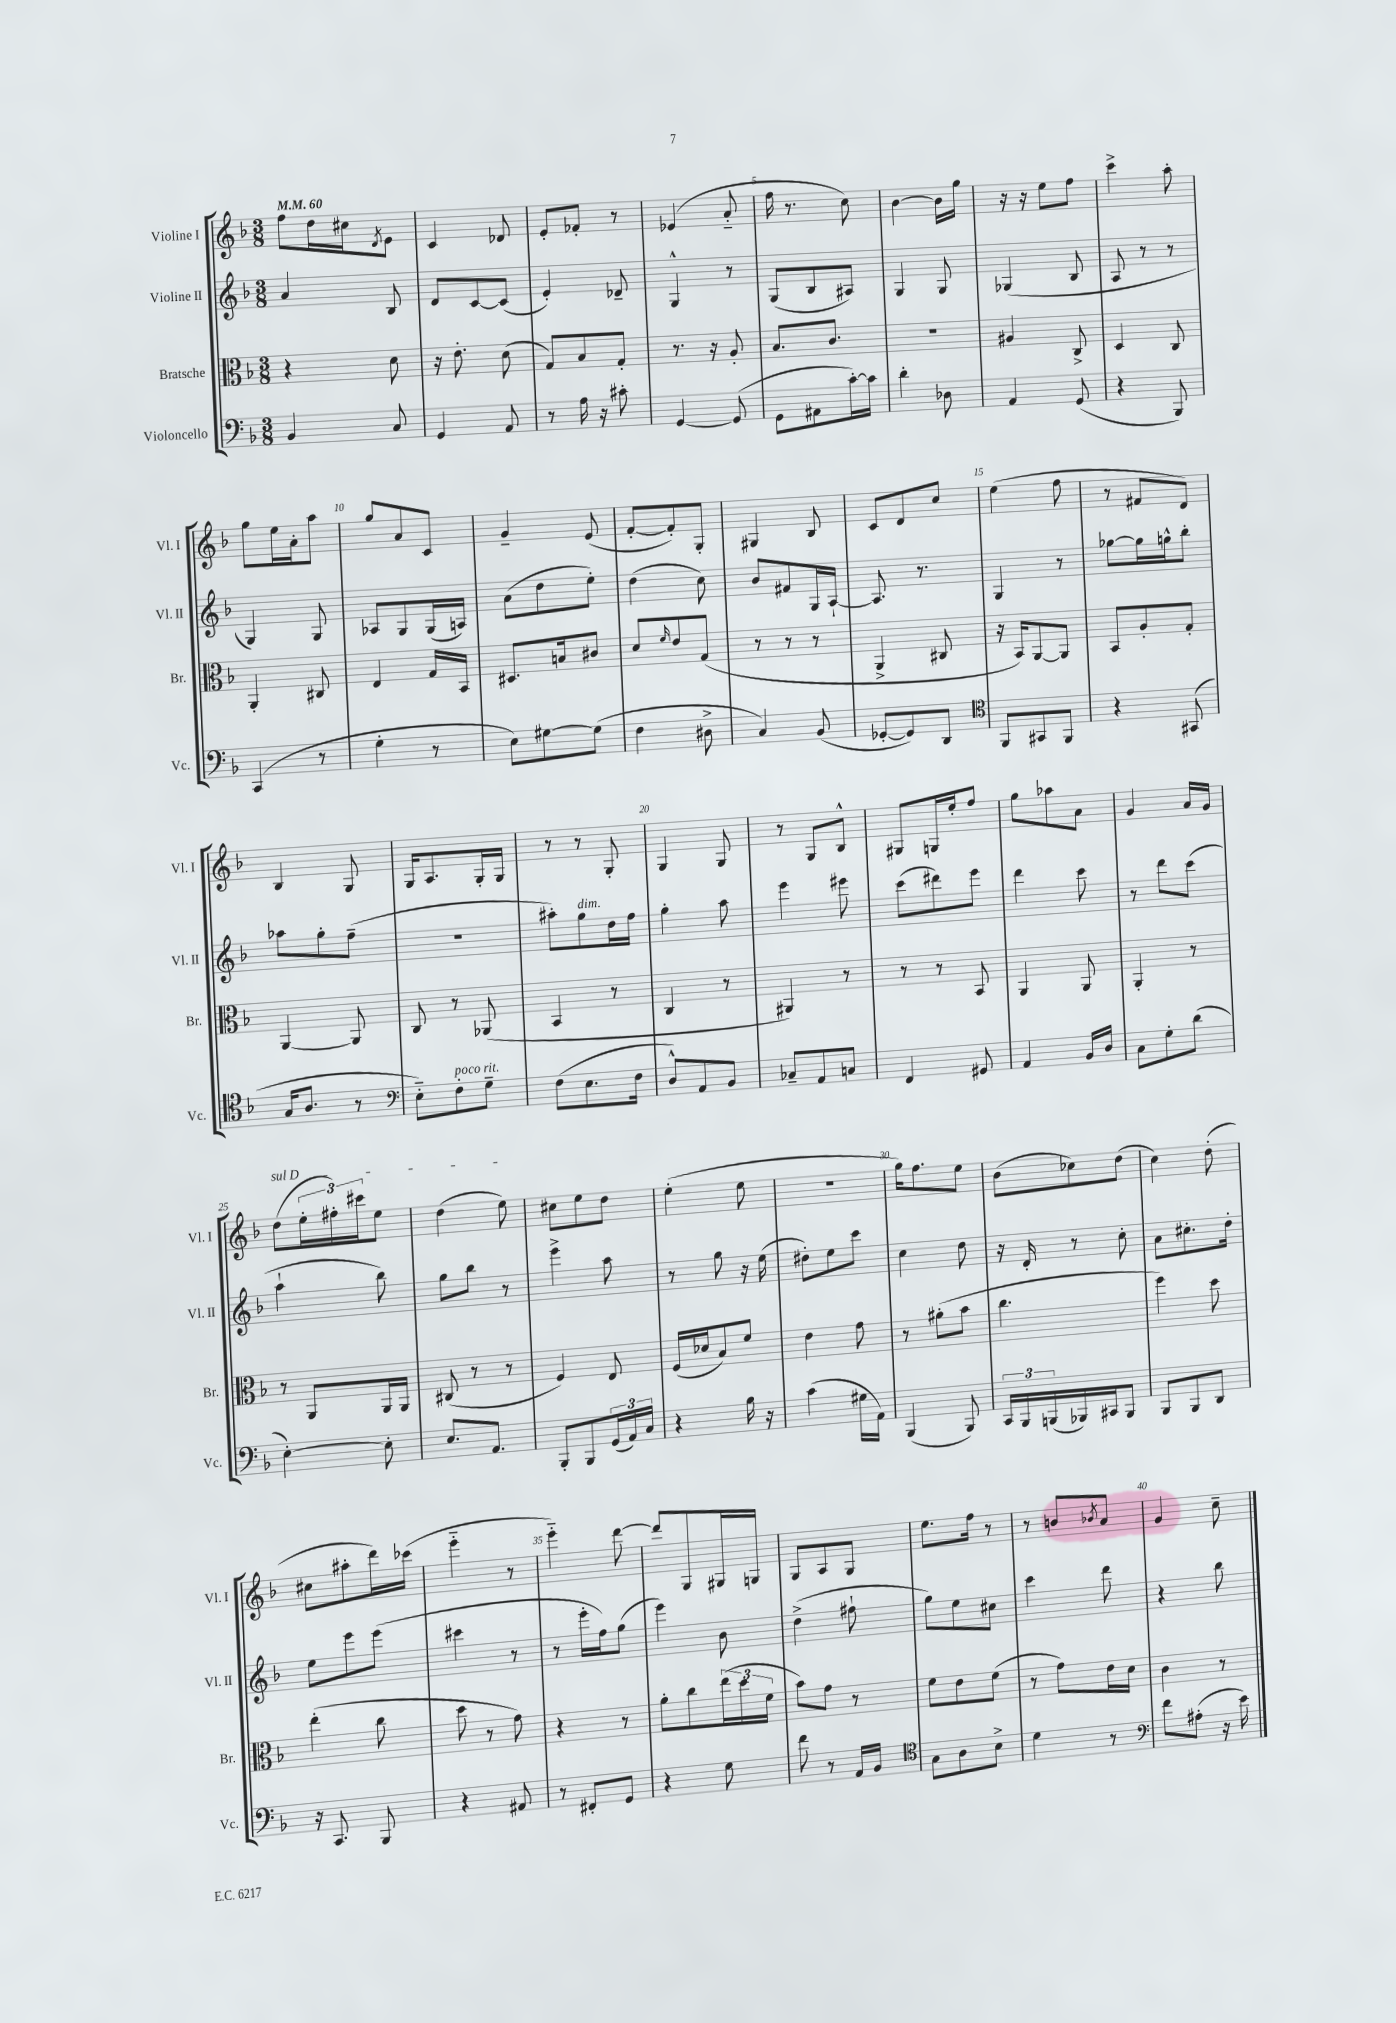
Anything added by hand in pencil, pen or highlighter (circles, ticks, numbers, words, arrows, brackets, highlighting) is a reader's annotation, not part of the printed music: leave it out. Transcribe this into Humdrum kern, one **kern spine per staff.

**kern	**kern	**kern	**kern
*staff4	*staff3	*staff2	*staff1
*clefF4	*clefC3	*clefG2	*clefG2
*k[b-]	*k[b-]	*k[b-]	*k[b-]
*M3/8	*M3/8	*M3/8	*M3/8
*MM60	*MM60	*MM60	*MM60
4BB-	4r	4a	8ff
.	.	.	16dd
.	.	.	16cc#
.	.	.	8qd
8C	8d	8B-	8e
=	=	=	=
4GG	16r	8d	4c
.	8.e'	.	.
.	.	[8c	.
8AA	(8d	(8c]	8d-
=	=	=	=
8r	8G)	4e')	8e'
16A	8B-	.	8f-'
16r	.	.	.
8c#'	8G'	8d-~	8r
=	=	=	=
[4GG	8.r	4G^^	(4e-
.	16r	.	.
(8GG]	8A'	8r	8a'~
=	=	=	=
8GG	8.B-	(8G	16ff
.	.	.	8.r
8AA#	.	8B-	.
.	8.c	.	.
[16c')	.	8A#)	8cc)
16c]	.	.	.
=	=	=	=
4d'	4.r	4G	[4b-
8D-	.	8G	16b-]
.	.	.	16gg
=	=	=	=
4AA	4A#	(4G-	16r
.	.	.	16r
.	.	.	8ee
(8GG	8C^	8B-	8ff
=	=	=	=
4r	4D	8A	4ccc^
.	.	8r	.
8BBB-)	8C	8r	8aa'
=	=	=	=
(4CC	4AA'	4G)	8gg
.	.	.	16ee
.	.	.	16a'
8r	8C#	8G	8aa
=	=	=	=
4G'	4E	8A-	8gg
.	.	8G	8a
8r	16G	(16G	8c
.	16BB-	16A)	.
=	=	=	=
8E)	8.D#	(8a	4g~
[8G#	.	8dd	.
.	16B	.	.
(8G#]	8c#	8ee')	(8e
=	=	=	=
4F	8d	(4dd	[8f'
.	16qqf	.	.
.	8e	.	8f'])
8D#^	(8G	8cc)	8G'
=	=	=	=
4C)	8r	8b-	4G#
.	8r	8f#	.
(8BB-	8r	16G	8B-
.	.	[16A`	.
=	=	=	=
[8GG-'	4AA^	8.A]	8c
8GG-])	.	.	8d
.	.	8.r	.
8DD	8C#	.	8cc
=	=	=	=
*clefC4	*	*	*
8FF	16r	4G	(4ee
.	16BB-)	.	.
8GG#	[8AA	.	.
8FF	8AA]	8r	8ff
=	=	=	=
4r	8BB-	[8gg-	8r
.	8A'	16gg-]	8f#
.	.	16gg^^	.
(8GG#	8G'	8bb-'	8d)
=	=	=	=
16G	[4AA	8aa-	4B-
8.A	.	.	.
.	.	8gg'	.
8r	8AA]	(8ff~	8G
=	=	=	=
*clefF4	*	*	*
8E'~)	8C	4.r	16G
.	.	.	8.A
8F'	8r	.	.
8G~	(8AA-	.	16G'
.	.	.	16G
=	=	=	=
(8F	4BB-	8aa#')	8r
8.E	.	8gg	8r
.	8r	16dd	8G'
16F	.	16ff	.
=	=	=	=
8D^^)	4C	4gg'	4G
8AA	.	.	.
8BB-	8r	8aa	8G
=	=	=	=
8C-~	4AA#)	4eee	8r
8AA	.	.	8G
8C	8r	8eee#	8B-^^
=	=	=	=
4FF	8r	(8ccc	8G#
.	8r	8ddd#)	16G
.	.	.	16ee'
8GG#	8BB-	8eee	8ff
=	=	=	=
4AA	4AA	4ddd	8gg
.	.	.	8aa-
16BB-	8AA	8ccc	8a
16D	.	.	.
=	=	=	=
8C	4AA'	8r	4g
8G'	.	8ddd	.
(8d	8r	(8ccc	16a
.	.	.	16g
=	=	=	=
[4E')	8r	4aa`	(8dd
.	8AA	.	24ee'
.	.	.	24ff#')
.	.	.	24ccc#
8E']	16AA	8bb-)	8ee
.	16AA	.	.
=	=	=	=
8.E	(8C#	8gg	(4dd
.	8r	8bb-	.
8.AA	.	.	.
.	8r	8r	8ee)
=	=	=	=
8BBB-'	4F)	4eee^	8cc#
8BBB-	.	.	8ee
(24GG	8E	8aa	8dd
24AA)	.	.	.
24C	.	.	.
=	=	=	=
4r	(16F	8r	(4ee'
.	16d-	.	.
.	8B-)	8gg	.
16B-	8f	16r	8ee
16r	.	(16ee	.
=	=	=	=
(4c	4e	8dd#')	4.r
.	.	8ee	.
16G#	8g	8ccc	.
16AA)	.	.	.
=	=	=	=
(4BBB-	8r	4cc	16gg)
.	.	.	8.ff
.	(8a#'	.	.
8BBB-)	8b-	8dd	8ee
=	=	=	=
24CC	4.cc	16r	(8b-
24BBB-	.	.	.
.	.	16d'	.
(24BBB	.	.	.
16BBB-)	.	8r	8cc-)
16CC#	.	.	.
8BBB-	.	8cc'	(8dd
=	=	=	=
8BBB-	4ff)	8a	4cc)
8BBB-	.	8.cc#'	.
8DD	8dd	.	(8dd'
.	.	16dd'	.
=	=	=	=
16r	(4ee'	8ee	8cc#
8.CC	.	.	.
.	.	8eee	8aa#'
8BBB-	8cc	(8eee	16ddd)
.	.	.	(16ccc-
=	=	=	=
4r	8dd	4ccc#	4eee'~
.	8r	.	.
8AA#	8g)	8r	8r
=	=	=	=
8r	4r	8r	4eee'~)
8FF#'	.	16eee'	.
.	.	16ff)	.
8GG	8r	(8gg	[8ddd
=	=	=	=
4r	8a'	4eee)	8ddd]
.	8cc	.	8G
8G	(24ee	8b-	16G#
.	24dd	.	.
.	.	.	16G
.	24f	.	.
=	=	=	=
8f	8b-)	(4dd^	8G
8r	8g	.	8A
16AA	8r	8ff#`	8G
16BB-	.	.	.
=	=	=	=
*clefC4	*	*	*
8G	8f	8gg)	8.ee
8A	8e	8ee	.
.	.	.	16ff
8B-^	(8f	8cc#	8r
=	=	=	=
4d	8r	4ccc	8r
.	8g)	.	8b
.	.	.	8qb-
8r	16e	8ddd	8a
.	16d	.	.
=	=	=	=
*clefF4	*	*	*
8f	4c	4r	4g
(8A#'	.	.	.
16r	8r	8bb-	8cc~
16e)	.	.	.
==	==	==	==
*-	*-	*-	*-
